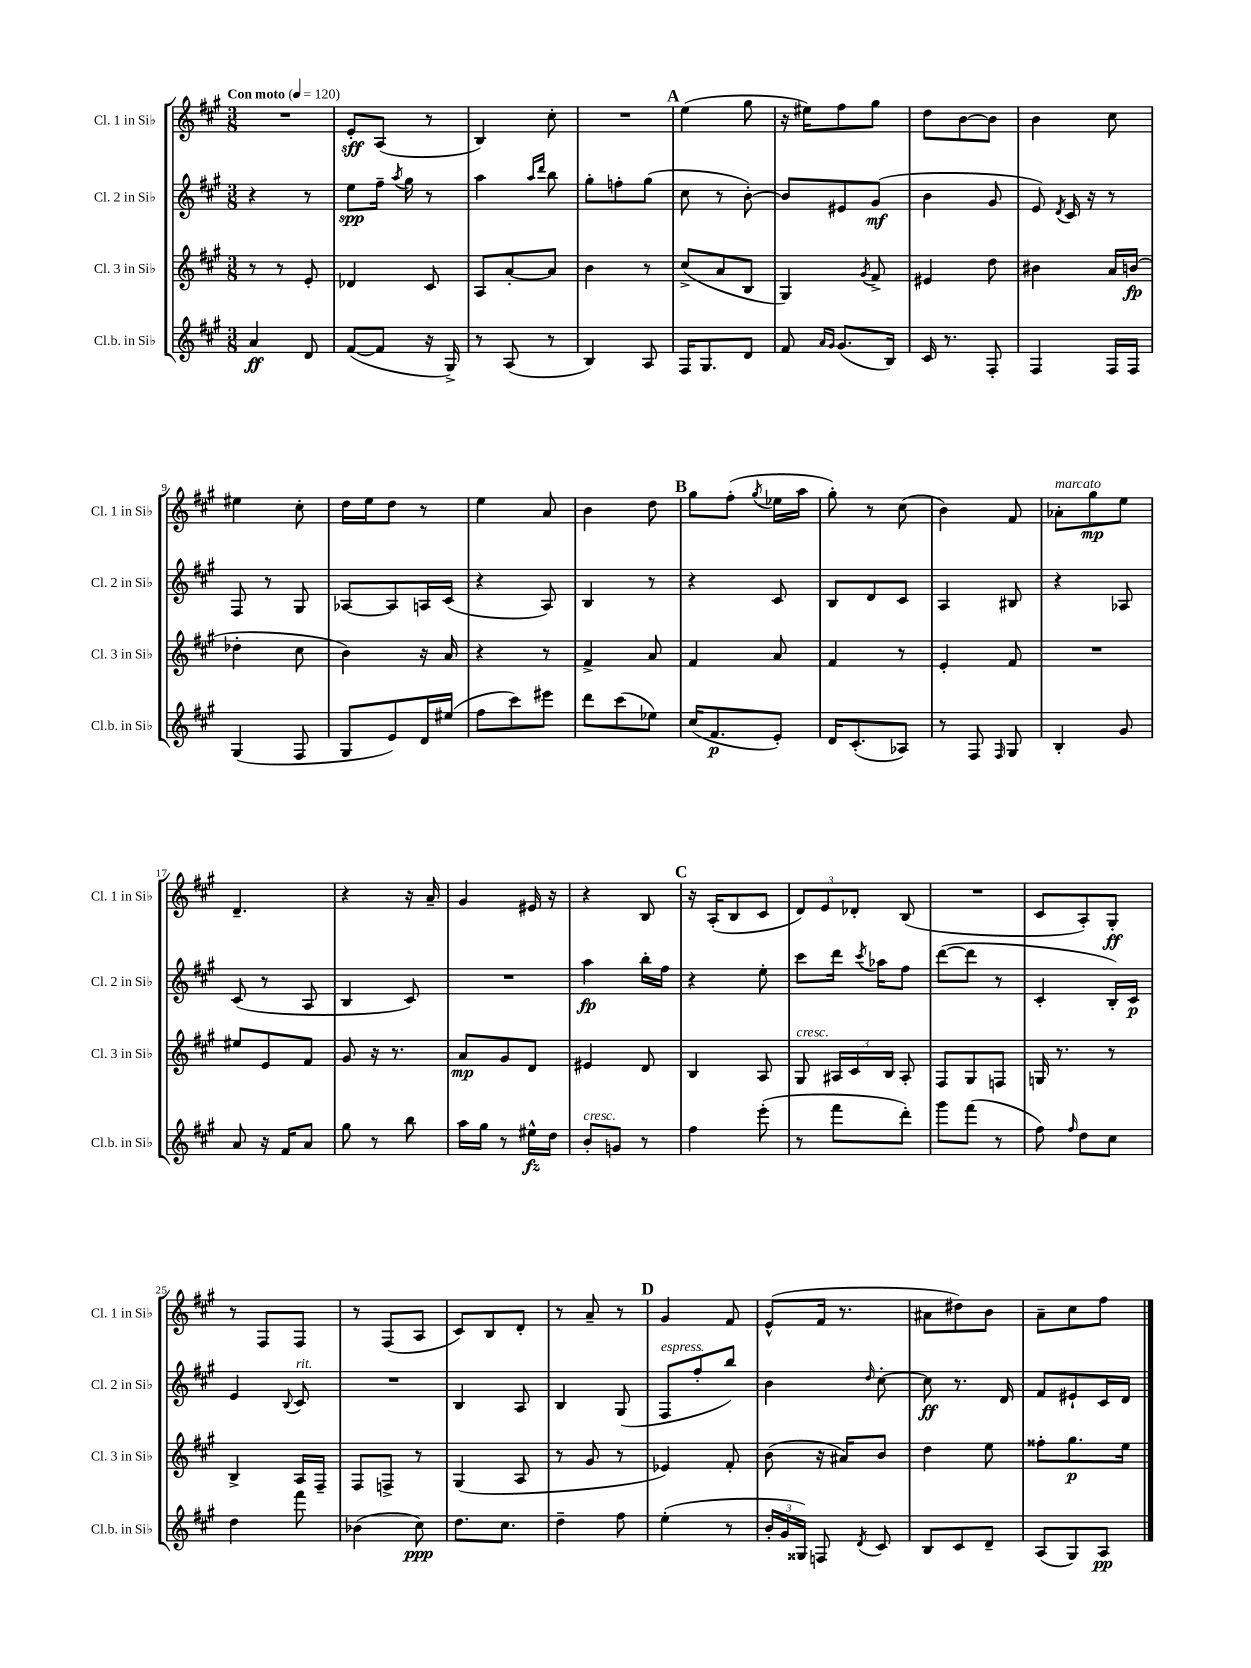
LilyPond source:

<<
\new StaffGroup <<
\new Staff = "s0" \with { instrumentName = "Cl. 1 in Sib" shortInstrumentName = "Cl. 1 in Sib" } {
    \clef treble \key a \major \numericTimeSignature \time 3/8 \tempo "Con moto" 4 = 120
    \autoBeamOff R4. |
    e'8[-.\sff a8]( r8 |
    b4) cis''8-. |
    R4. |
    \mark \markup { \bold "A" } e''4( gis''8 |
    r16 eis''16[) fis''8 gis''8] |
    d''8[ b'8~ b'8] |
    b'4 cis''8 |
    eis''4 cis''8-. |
    d''16[ e''16 d''8] r8 |
    e''4 a'8 |
    b'4 d''8 |
    \mark \markup { \bold "B" } gis''8[ fis''8]-.( \acciaccatura { gis''8 } ees''16[ a''16] |
    gis''8-.) r8 cis''8( |
    b'4) fis'8 |
    aes'8[-.^\markup { \italic "marcato" } gis''8\mp e''8] |
    d'4.-- |
    r4 r16 a'16-- |
    gis'4 eis'16 r16 |
    r4 b8 |
    \mark \markup { \bold "C" } r16 a16[-.( b8 cis'8] |
    \tuplet 3/2 { d'8[) e'8 des'8]-. } b8( |
    R4. |
    cis'8[ a8-.) gis8]-.\ff |
    r8 fis8[ fis8] |
    r8 fis8[( a8] |
    cis'8[) b8 d'8]-. |
    r8 a'8-- r8 |
    \mark \markup { \bold "D" } gis'4 fis'8 |
    e'8[-^( fis'16] r8. |
    ais'8[ dis''8) b'8] |
    a'8[-- cis''8 fis''8] \bar "|." |
}
\new Staff = "s1" \with { instrumentName = "Cl. 2 in Sib" shortInstrumentName = "Cl. 2 in Sib" } {
    \clef treble \key a \major \numericTimeSignature \time 3/8
    \autoBeamOff r4 r8 |
    e''8[\spp fis''16]-- \acciaccatura { a''8 } gis''16 r8 |
    a''4 \grace { a''16[ d'''16] } b''8 |
    gis''8[-. f''8-. gis''8]( |
    \mark \markup { \bold "A" } cis''8 r8 b'8~-.) |
    b'8[ eis'8 gis'8]\mf( |
    b'4 gis'8 |
    e'8) \acciaccatura { d'8 } cis'16 r16 r8 |
    fis8 r8 gis8 |
    aes8[~ aes8 a16 cis'16]( |
    r4 a8) |
    b4 r8 |
    \mark \markup { \bold "B" } r4 cis'8 |
    b8[ d'8 cis'8] |
    a4 bis8 |
    r4 aes8 |
    cis'8( r8 a8 |
    b4 cis'8) |
    R4. |
    a''4\fp b''16[-. fis''16] |
    \mark \markup { \bold "C" } r4 e''8-. |
    cis'''8[ d'''16] \acciaccatura { cis'''8 } aes''16[ fis''8] |
    d'''8[~( d'''8] r8 |
    cis'4-. b16[-.) cis'16]\p |
    e'4 \appoggiatura { b8 } cis'8^\markup { \italic "rit." } |
    R4. |
    b4 a8 |
    b4 gis8( |
    \mark \markup { \bold "D" } fis8[^\markup { \italic "espress." } fis''8-. b''8]) |
    b'4 \grace { d''16 } cis''8~-. |
    cis''8\ff r8. d'16 |
    fis'8[ eis'8-! cis'16 d'16] \bar "|." |
}
\new Staff = "s2" \with { instrumentName = "Cl. 3 in Sib" shortInstrumentName = "Cl. 3 in Sib" } {
    \clef treble \key a \major \numericTimeSignature \time 3/8
    \autoBeamOff r8 r8 e'8-. |
    des'4 cis'8 |
    a8[ a'8~-. a'8] |
    b'4 r8 |
    \mark \markup { \bold "A" } cis''8[->( a'8 b8] |
    gis4) \acciaccatura { gis'8 } fis'8-> |
    eis'4 d''8 |
    bis'4 a'16[ b'16]\fp( |
    des''4-. cis''8 |
    b'4) r16 a'16 |
    r4 r8 |
    fis'4-> a'8 |
    \mark \markup { \bold "B" } fis'4 a'8 |
    fis'4 r8 |
    e'4-. fis'8 |
    R4. |
    eis''8[ e'8 fis'8] |
    gis'8 r16 r8. |
    a'8[\mp gis'8 d'8] |
    eis'4 d'8 |
    \mark \markup { \bold "C" } b4 a8 |
    gis8^\markup { \italic "cresc." } \tuplet 3/2 { ais16[ cis'16 b16] } ais8-. |
    fis8[ gis8 f8] |
    g16 r8. r8 |
    b4-> a16[ fis16]-- |
    fis8[ f8]-> r8 |
    gis4( a8 |
    r8 gis'8 r8 |
    \mark \markup { \bold "D" } ees'4) fis'8-. |
    b'8( r16 ais'16[) b'8] |
    d''4 e''8 |
    fisis''8[-. gis''8.\p e''16] \bar "|." |
}
\new Staff = "s3" \with { instrumentName = "Cl.b. in Sib" shortInstrumentName = "Cl.b. in Sib" } {
    \clef treble \key a \major \numericTimeSignature \time 3/8
    \autoBeamOff a'4\ff d'8 |
    fis'8[~( fis'8] r16 gis16->) |
    r8 a8( r8 |
    b4) a8 |
    \mark \markup { \bold "A" } fis16[ gis8. d'8] |
    fis'8 \grace { a'16[ gis'16] } gis'8.[( b16]) |
    cis'16 r8. fis8-. |
    fis4 fis16[ fis16] |
    gis4( fis8 |
    gis8[ e'8) d'16 eis''16]( |
    fis''8[ cis'''8) eis'''8] |
    d'''8[ cis'''8( ees''8]) |
    \mark \markup { \bold "B" } cis''16[( fis'8.\p e'8]-.) |
    d'16[ cis'8.-.( aes8]) |
    r8 fis8 \grace { fis16 } gis8 |
    b4-. gis'8 |
    a'8 r16 fis'16[ a'8] |
    gis''8 r8 b''8 |
    a''16[ gis''16] r8 eis''16[-^\fz d''16] |
    b'8[-.^\markup { \italic "cresc." } g'8] r8 |
    \mark \markup { \bold "C" } fis''4 e'''8-.( |
    r8 fis'''8[ d'''8]-.) |
    gis'''8[ fis'''8]( r8 |
    fis''8) \grace { fis''16 } d''8[ cis''8] |
    d''4 fis'''8 |
    bes'4( cis''8\ppp) |
    d''8.[ cis''8.] |
    d''4-- fis''8 |
    \mark \markup { \bold "D" } e''4-.( r8 |
    \tuplet 3/2 { b'16[-. gis'16 gisis16]) } f8 \acciaccatura { d'8 } cis'8 |
    b8[ cis'8 d'8]-- |
    a8[( gis8) a8]\pp \bar "|." |
}
>>
>>
